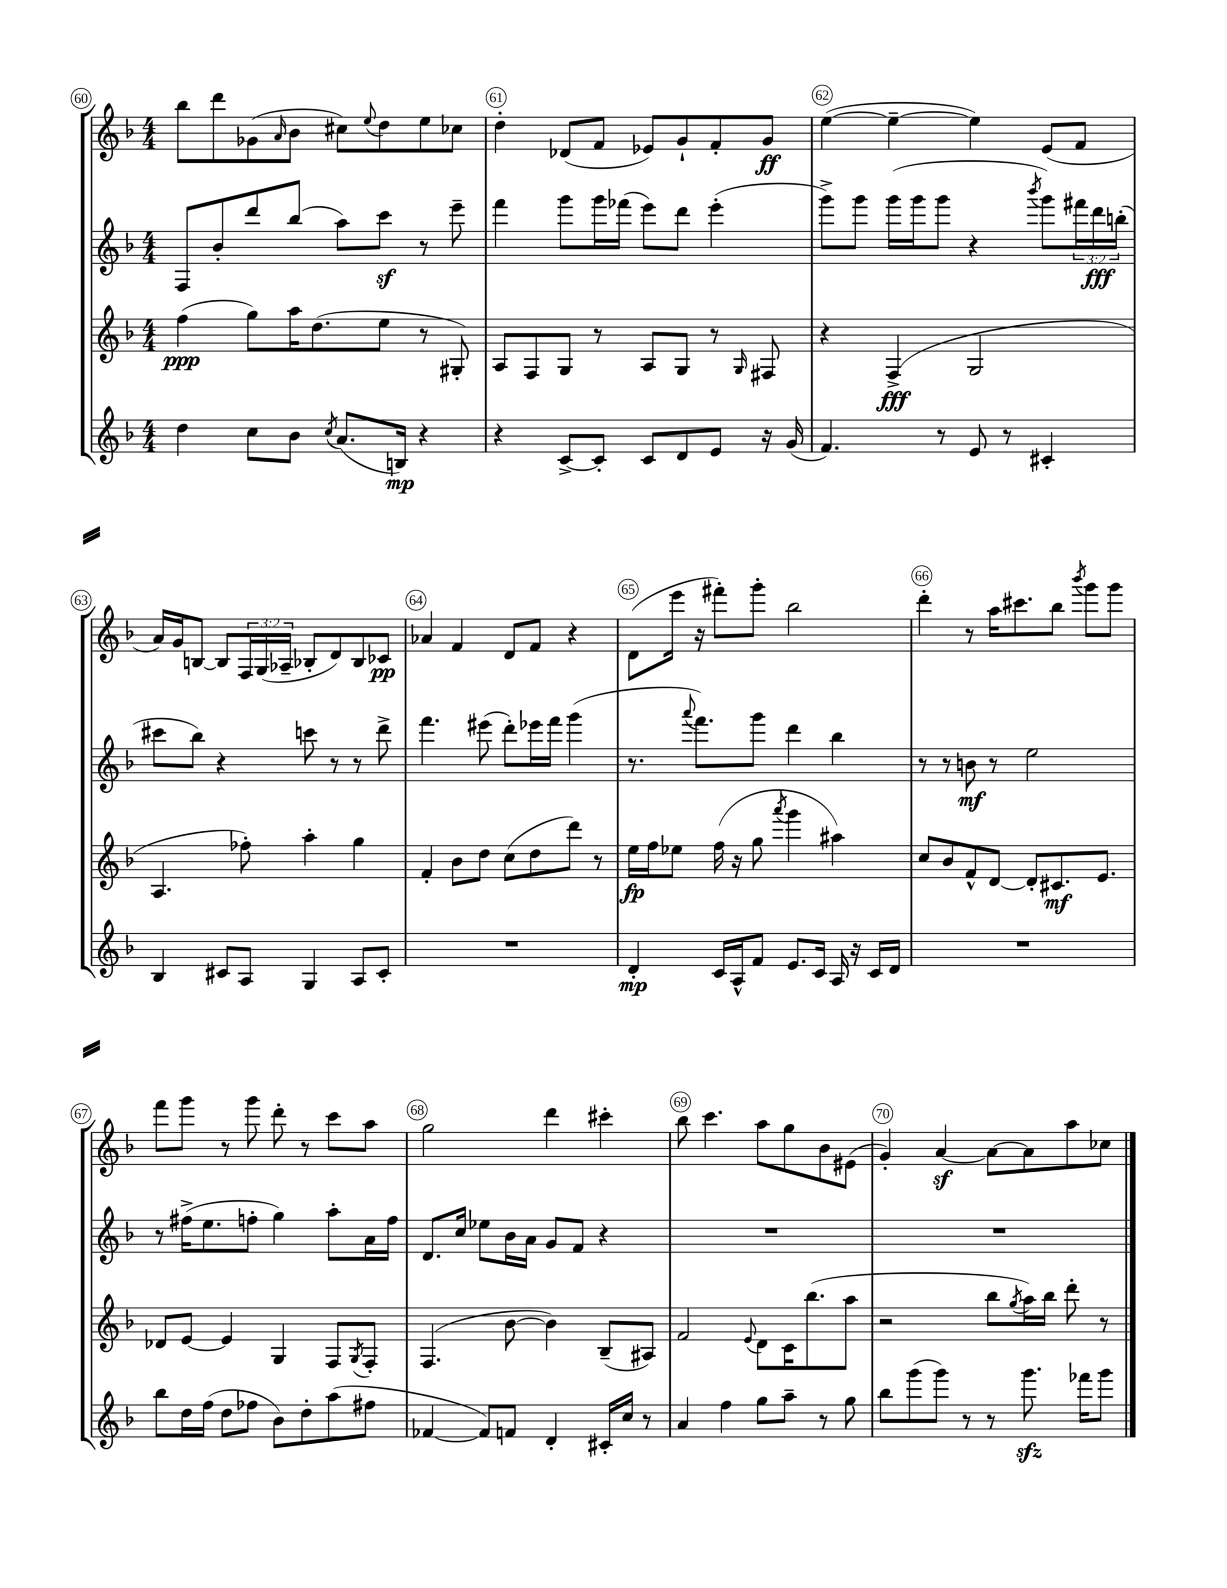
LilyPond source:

<<
\new StaffGroup <<
\new Staff = "s0" {
    \clef treble \key f \major \numericTimeSignature \time 4/4 \override Staff.TupletNumber.text = #tuplet-number::calc-fraction-text
    bes''8 d'''8 ges'8( \grace { a'16 } bes'8 cis''8) \appoggiatura { e''8 } d''8 e''8 ces''8 |
    d''4-. des'8( f'8 ees'8) g'8-! f'8-. g'8\ff |
    e''4~( e''4~-- e''4) e'8( f'8 |
    a'16) g'16 b8~ b8 \tuplet 3/2 { f16 g16( aes16-- } bes8-. d'8) bes8 ces'8\pp |
    aes'4 f'4 d'8 f'8 r4 |
    d'8( e'''16 r16 fis'''8-.) g'''8-. bes''2 |
    d'''4-. r8 a''16 cis'''8. bes''8 \acciaccatura { bes'''8 } g'''8 g'''8 |
    f'''8 g'''8 r8 g'''8 d'''8-. r8 c'''8 a''8 |
    g''2 d'''4 cis'''4-. |
    bes''8 c'''4. a''8 g''8 bes'8 eis'8( |
    g'4-.) a'4~\sf a'8~ a'8 a''8 ces''8 \bar "|." |
}
\new Staff = "s1" {
    \clef treble \key f \major \numericTimeSignature \time 4/4 \override Staff.TupletNumber.text = #tuplet-number::calc-fraction-text
    f8 bes'8-. d'''8 bes''8( a''8) c'''8\sf r8 e'''8-- |
    f'''4 g'''8 g'''16 fes'''16( e'''8) d'''8 e'''4-.( |
    g'''8->) g'''8 g'''16( g'''16 g'''8 r4 \acciaccatura { bes'''8 } g'''8) \tuplet 3/2 { fis'''16 d'''16\fff b''16-.( } |
    cis'''8 bes''8) r4 c'''8 r8 r8 d'''8-> |
    f'''4. eis'''8( d'''8-.) ees'''16 f'''16 g'''4( |
    r8. \appoggiatura { a'''8 } f'''8.) g'''8 d'''4 bes''4 |
    r8 r8 b'8\mf r8 e''2 |
    r8 fis''16->( e''8. f''8-. g''4) a''8-. a'16 f''16 |
    d'8. c''16 ees''8 bes'16 a'16 g'8 f'8 r4 |
    R1 |
    R1 \bar "|." |
}
\new Staff = "s2" {
    \clef treble \key f \major \numericTimeSignature \time 4/4
    f''4\ppp( g''8) a''16 d''8.( e''8 r8 gis8-.) |
    a8 f8 g8 r8 a8 g8 r8 \grace { g16 } fis8 |
    r4 f4->\fff( g2 |
    a4. fes''8-.) a''4-. g''4 |
    f'4-. bes'8 d''8 c''8( d''8 d'''8) r8 |
    e''16\fp f''16 ees''8 f''16( r16 g''8 \acciaccatura { a'''8 } g'''4 ais''4) |
    c''8 bes'8 f'8-^ d'8~ d'8-. cis'8.\mf e'8. |
    des'8 e'8~ e'4 g4 f8 \acciaccatura { g8 } f8-. |
    f4.( bes'8~ bes'4) bes8--( ais8) |
    f'2 \appoggiatura { e'8 } d'8 c'16 bes''8.( a''8 |
    r2 bes''8 \acciaccatura { g''8 } a''16) bes''16 d'''8-. r8 \bar "|." |
}
\new Staff = "s3" {
    \clef treble \key f \major \numericTimeSignature \time 4/4
    d''4 c''8 bes'8 \acciaccatura { c''8 } a'8.( b16\mp) r4 |
    r4 c'8~-> c'8-. c'8 d'8 e'8 r16 g'16( |
    f'4.) r8 e'8 r8 cis'4-. |
    bes4 cis'8 a8 g4 a8 cis'8-. |
    R1 |
    d'4-.\mp c'16 a16-^ f'8 e'8. c'16 a16 r16 c'16 d'16 |
    R1 |
    bes''8 d''16 f''16( d''8 fes''8 bes'8) d''8-. a''8( fis''8 |
    fes'4~ fes'8) f'8 d'4-. cis'16-. c''16 r8 |
    a'4 f''4 g''8 a''8-- r8 g''8 |
    bes''8 g'''8( g'''8) r8 r8 g'''8.\sfz fes'''16 g'''8 \bar "|." |
}
>>
>>
\layout { \context { \Score currentBarNumber = #60 \override BarNumber.break-visibility = ##(#f #t #t) barNumberVisibility = #all-bar-numbers-visible \override BarNumber.stencil = #(make-stencil-circler 0.1 0.3 ly:text-interface::print) } }
